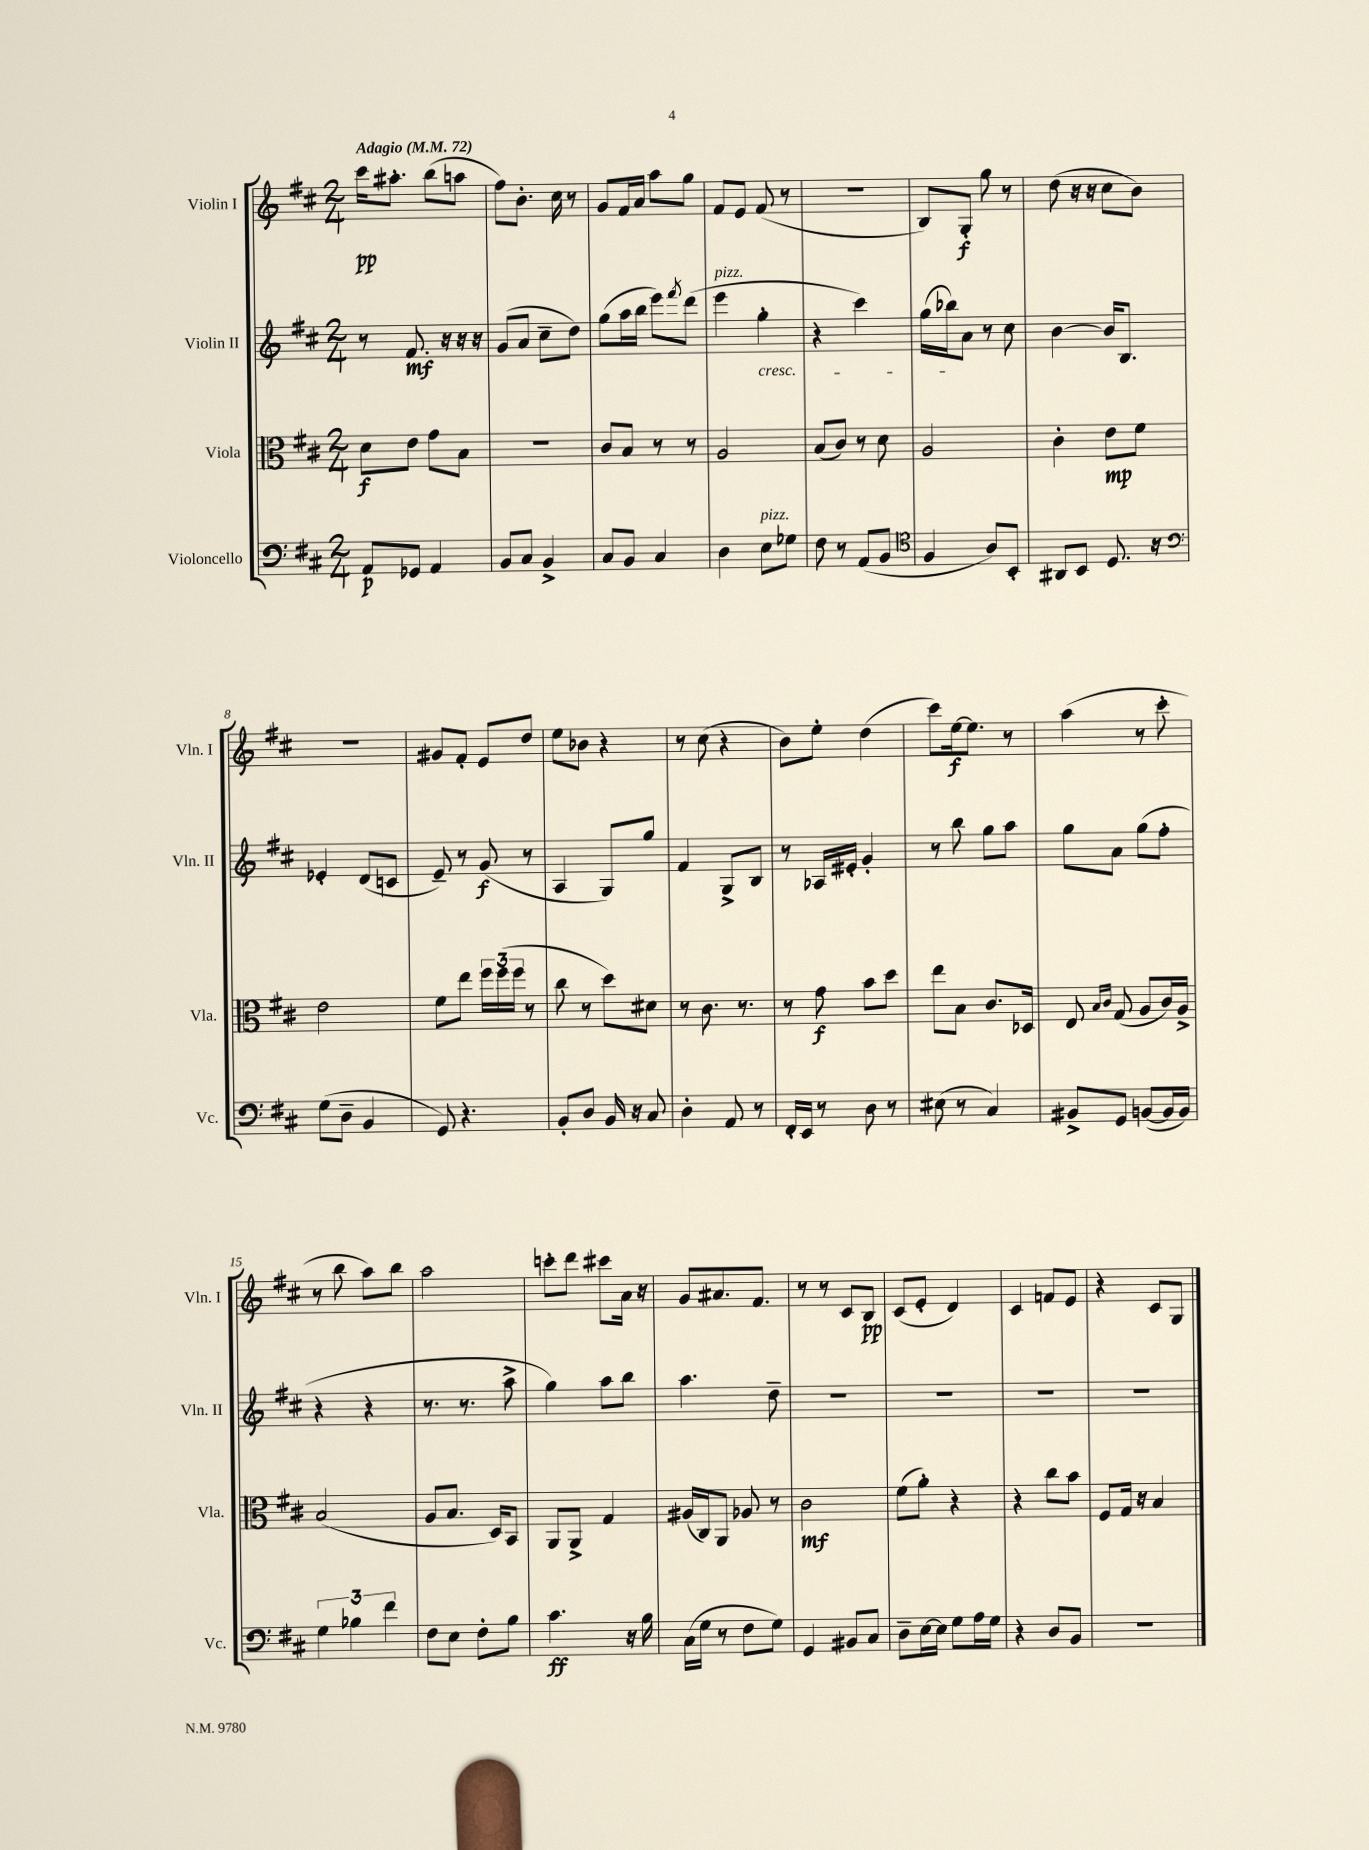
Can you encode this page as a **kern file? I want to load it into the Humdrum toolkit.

**kern	**dynam	**kern	**dynam	**kern	**dynam	**kern	**dynam
*part4	*part4	*part3	*part3	*part2	*part2	*part1	*part1
*staff4	*staff4	*staff3	*staff3	*staff2	*staff2	*staff1	*staff1
*I"Violoncello	*	*I"Viola	*	*I"Violin II	*	*I"Violin I	*
*I'Vc.	*	*I'Vla.	*	*I'Vln. II	*	*I'Vln. I	*
*clefF4	*	*clefC3	*	*clefG2	*	*clefG2	*
*k[f#c#]	*	*k[f#c#]	*	*k[f#c#]	*	*k[f#c#]	*
*M2/4	*	*M2/4	*	*M2/4	*	*M2/4	*
*MM72	*	*MM72	*	*MM72	*	*MM72	*
=1	=1	=1	=1	=1	=1	=1	=1
!	!	!	!	!	!	!LO:TX:a:B:t=Adagio	!
8AA/L	p	8d\L	f	8r	.	16ccc#\KL	pp
.	.	.	.	.	.	8.aa#X'\J	.
8GG-X/J	.	8e\J	.	8.f#/	mf	.	.
4AA/	.	8g\L	.	.	.	(8bb\L	.
.	.	.	.	16r	.	.	.
.	.	8B\J	.	16r	.	8aan\J	.
.	.	.	.	16r	.	.	.
=2	=2	=2	=2	=2	=2	=2	=2
8BB/L	.	2r	.	(8g/L	.	8ff#\L)	.
8C#/J	.	.	.	8a/J	.	8.b'\J	.
4BB^/	.	.	.	8cc#~\L	.	.	.
.	.	.	.	.	.	16cc#\	.
.	.	.	.	8dd\J)	.	8r	.
=3	=3	=3	=3	=3	=3	=3	=3
8C#/L	.	8c#/L	.	(8gg\L	.	8g/L	.
8BB/J	.	8B/J	.	16aa\L	.	16f#/L	.
.	.	.	.	16bb\JJ	.	16a/JJ	.
4C#/	.	8r	.	8eee\L)	.	8aa\L	.
.	.	.	.	8qfff#/	.	.	.
.	.	8r	.	(8ddd\J	.	8gg\J	.
=4	=4	=4	=4	=4	=4	=4	=4
!	!	!	!	!LO:TX:a:i:t=pizz.	!	!	!
4D\	.	2A/	.	4eee\	.	8f#/L	.
.	.	.	.	.	.	8e/J	.
!	!	!	!	!LO:TX:b:i:t=cresc.	!	!	!
!LO:TX:a:i:t=pizz.	!	!	!	!	!	!	!
8E\L	.	.	.	4gg'\	.	(8f#/	.
8G-X\J	.	.	.	.	.	8r	.
=5	=5	=5	=5	=5	=5	=5	=5
8F#\	.	(8B/L	.	4r	.	2r	.
8r	.	8c#/J)	.	.	.	.	.
(8AA/L	.	8r	.	4ccc#\)	.	.	.
8BB/J	.	8d\	.	.	.	.	.
=6	=6	=6	=6	=6	=6	=6	=6
*clefC4	*	*	*	*	*	*	*
4F#/	.	2A/	.	(16gg\LL	.	8B/L)	.
.	.	.	.	16bb-X\J)	.	.	.
.	.	.	.	8a\J	.	8G'/J	f
8A/L)	.	.	.	8r	.	8gg\	.
8BB'/J	.	.	.	8cc#\	.	8r	.
=7	=7	=7	=7	=7	=7	=7	=7
8AA#X/L	.	4c#'\	.	[4b\	.	(8dd\	.
8BB/J	.	.	.	.	.	16r	.
.	.	.	.	.	.	16r	.
8.D/	.	8e\L	mp	16b/KL]	.	8cc#\L	.
.	.	.	.	8.B/J	.	.	.
.	.	8f#\J	.	.	.	8b\J)	.
16r	.	.	.	.	.	.	.
!!LO:LB:g=z
=8	=8	=8	=8	=8	=8	=8	=8
*clefF4	*	*	*	*	*	*	*
(8G\L	.	2e\	.	4e-X'/	.	2r	.
8D~\J	.	.	.	.	.	.	.
4BB/	.	.	.	(8d/L	.	.	.
.	.	.	.	8cn/J	.	.	.
=9	=9	=9	=9	=9	=9	=9	=9
8GG/)	.	8f#\L	.	8e~/)	.	8g#X/L	.
4.r	.	8ee\J	.	8r	.	8f#'/J	.
.	.	24ff#\LL	.	(8g/	f	8e/L	.
.	.	(24ff#\	.	.	.	.	.
.	.	24ff#\JJ	.	.	.	.	.
.	.	8r	.	8r	.	8dd/J	.
=10	=10	=10	=10	=10	=10	=10	=10
8BB'/L	.	8cc#\	.	4A/	.	8ee\L	.
8D/J	.	8r	.	.	.	8b-X\J	.
16BB/	.	8dd\L)	.	8G/L)	.	4r	.
16r	.	.	.	.	.	.	.
8C#/	.	8d#X\J	.	8gg/J	.	.	.
=11	=11	=11	=11	=11	=11	=11	=11
4D'\	.	8r	.	4f#/	.	8r	.
.	.	8.c#\	.	.	.	(8cc#\	.
8AA/	.	.	.	8G^/L	.	4r	.
.	.	8.r	.	.	.	.	.
8r	.	.	.	8B/J	.	.	.
=12	=12	=12	=12	=12	=12	=12	=12
16FF#'/LL	.	8r	.	8r	.	8b\L)	.
16EE/JJ	.	.	.	.	.	.	.
8r	.	8g\	f	16A-X/LL	.	8ee'\J	.
.	.	.	.	16e#X'/JJ	.	.	.
8D\	.	8b\L	.	4g'/	.	(4dd\	.
8r	.	8dd\J	.	.	.	.	.
=13	=13	=13	=13	=13	=13	=13	=13
(8E#X\	.	8ee\L	.	8r	.	8ccc#\L)	.
8r	.	8B\J	.	8bb\	.	[16ee\k	f
.	.	.	.	.	.	8.ee\J]	.
4C#/)	.	8.c#/L	.	8gg\L	.	.	.
.	.	.	.	8aa\J	.	8r	.
.	.	16D-X/Jk	.	.	.	.	.
=14	=14	=14	=14	=14	=14	=14	=14
8BB#X^/L	.	8E/	.	8gg\L	.	(4aa\	.
.	.	16qqB/LL	.	.	.	.	.
.	.	16qqc#/JJ	.	.	.	.	.
8GG/J	.	(8G/	.	8a\J	.	.	.
([8BBn/L	.	8A/L	.	(8gg\L	.	8r	.
16BB/L]	.	16c#/L)	.	8ff#'\J	.	8ccc#'\	.
16BB/JJ)	.	16A^/JJ	.	.	.	.	.
!!LO:LB:g=z
=15	=15	=15	=15	=15	=15	=15	=15
6G\	.	(2B/	.	4r	.	8r	.
.	.	.	.	.	.	8bb\	.
6B-X\	.	.	.	.	.	.	.
.	.	.	.	4r	.	8aa\L)	.
6f#\	.	.	.	.	.	.	.
.	.	.	.	.	.	8bb\J	.
=16	=16	=16	=16	=16	=16	=16	=16
8F#\L	.	8A/L	.	8.r	.	2aa\	.
8E\J	.	8.B/J	.	.	.	.	.
.	.	.	.	8.r	.	.	.
8F#'\L	.	.	.	.	.	.	.
.	.	16D/KL)	.	.	.	.	.
8B\J	.	8BB/J	.	8aa^\	.	.	.
=17	=17	=17	=17	=17	=17	=17	=17
4.c#\	ff	8AA/L	.	4gg\)	.	8cccn'\L	.
.	.	8AA^/J	.	.	.	8ddd\J	.
.	.	4G/	.	8aa\L	.	8ccc#X\L	.
16r	.	.	.	8bb\J	.	16a\Jk	.
16B\	.	.	.	.	.	16r	.
=18	=18	=18	=18	=18	=18	=18	=18
(16C#\LL	.	(16A#X/LL	.	4.aa\	.	8g/L	.
16G\JJ	.	16C#/J)	.	.	.	.	.
8r	.	8AA/J	.	.	.	8.a#X/	.
8F#\L	.	8A-X/	.	.	.	.	.
.	.	.	.	.	.	8.f#/J	.
8G\J)	.	8r	.	8dd~\	.	.	.
=19	=19	=19	=19	=19	=19	=19	=19
4GG/	.	2c#\	mf	2r	.	8r	.
.	.	.	.	.	.	8r	.
8BB#X/L	.	.	.	.	.	8c#/L	.
8C#/J	.	.	.	.	.	8B/J	pp
=20	=20	=20	=20	=20	=20	=20	=20
8D~\L	.	(8f#\L	.	2r	.	(8c#/L	.
[16E\L	.	8a'\J)	.	.	.	8e'/J	.
16E\JJ]	.	.	.	.	.	.	.
8G\L	.	4r	.	.	.	4d/)	.
16A\L	.	.	.	.	.	.	.
16G\JJ	.	.	.	.	.	.	.
=21	=21	=21	=21	=21	=21	=21	=21
4r	.	4r	.	2r	.	4c#/	.
8D/L	.	8cc#\L	.	.	.	8fn/L	.
8BB/J	.	8b\J	.	.	.	8e/J	.
=22	=22	=22	=22	=22	=22	=22	=22
2r	.	8F#/L	.	2r	.	4r	.
.	.	16G/Jk	.	.	.	.	.
.	.	16r	.	.	.	.	.
.	.	4B/	.	.	.	8c#/L	.
.	.	.	.	.	.	8G/J	.
==	==	==	==	==	==	==	==
*-	*-	*-	*-	*-	*-	*-	*-
